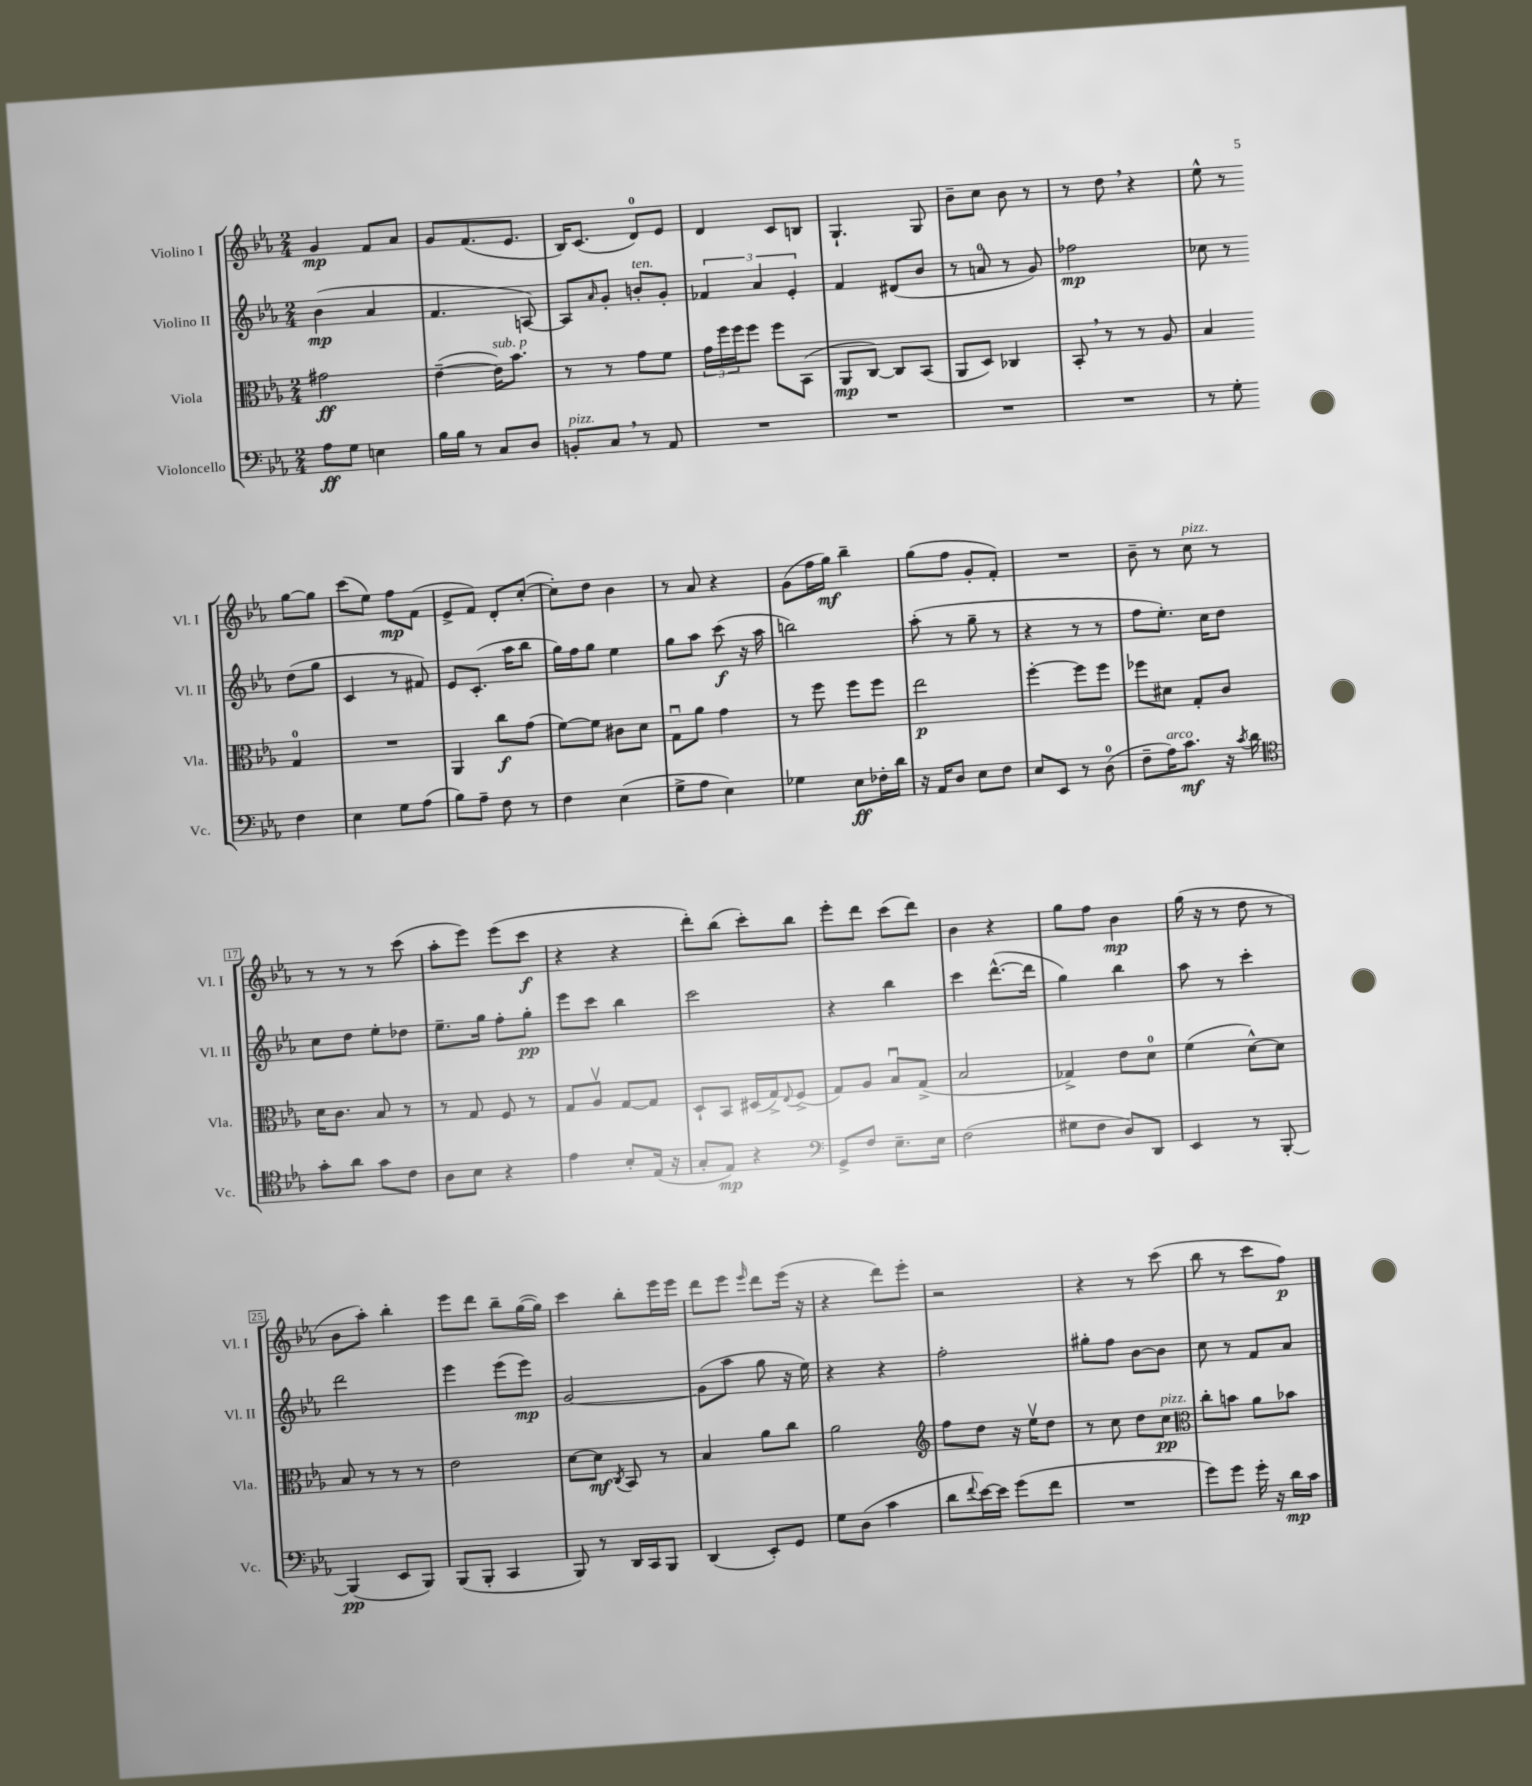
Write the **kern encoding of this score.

**kern	**dynam	**kern	**dynam	**kern	**dynam	**kern	**dynam
*part4	*part4	*part3	*part3	*part2	*part2	*part1	*part1
*staff4	*staff4	*staff3	*staff3	*staff2	*staff2	*staff1	*staff1
*I"Violoncello	*	*I"Viola	*	*I"Violino II	*	*I"Violino I	*
*I'Vc.	*	*I'Vla.	*	*I'Vl. II	*	*I'Vl. I	*
*clefF4	*	*clefC3	*	*clefG2	*	*clefG2	*
*k[b-e-a-]	*	*k[b-e-a-]	*	*k[b-e-a-]	*	*k[b-e-a-]	*
*M2/4	*	*M2/4	*	*M2/4	*	*M2/4	*
=1	=1	=1	=1	=1	=1	=1	=1
8A-\L	ff	2g#X\	ff	(4b-\	mp	4g/	mp
8G\J	.	.	.	.	.	.	.
4En\	.	.	.	4a-/	.	8f/L	.
.	.	.	.	.	.	8a-/J	.
=2	=2	=2	=2	=2	=2	=2	=2
16B-\LL	.	([4e-~\	.	4.f/	.	8g/L	.
16B-\JJ	.	.	.	.	.	.	.
8r	.	.	.	.	.	(8.f/	.
!	!	!LO:TX:a:i:t=sub. p	!	!	!	!	!
8C/L	.	16e-\KL])	.	.	.	.	.
.	.	8.b-\J	.	.	.	8.e-/J	.
8D/J	.	.	.	[8An/)	.	.	.
=3	=3	=3	=3	=3	=3	=3	=3
!LO:TX:a:i:t=pizz.	!	!	!	!	!	!	!
8BBn'/L	.	8r	.	8A/L]	.	16B-/KL)	.
.	.	.	.	.	.	(8.c/J	.
.	.	.	.	16qqa-/	.	.	.
8C,/J	.	8r	.	8g'/J	.	.	.
!	!	!	!	!LO:TX:a:i:t=ten.	!	!	!
8r	.	8g\L	.	8bn'/L	.	8d/L)	.
8AA-/	.	8f\J	.	8g'/J	.	8e-/J	.
=4	=4	=4	=4	=4	=4	=4	=4
2r	.	24g\LL	.	6f-X/	.	4d/	.
.	.	24ff\	.	.	.	.	.
.	.	24ff\J	.	.	.	.	.
.	.	8ff\J	.	.	.	.	.
.	.	.	.	6a-/	.	.	.
.	.	8ff\L	.	.	.	8c/L	.
.	.	.	.	6e-'/	.	.	.
.	.	(8BB-\J	.	.	.	8Bn/J	.
=5	=5	=5	=5	=5	=5	=5	=5
2r	.	8AA-/L	mp	4f/	.	4.G`/	.
.	.	[8C/J)	.	.	.	.	.
.	.	8C/L]	.	(8d#X/L	.	.	.
.	.	(8BB-/J	.	8b-/J	.	8G/	.
=6	=6	=6	=6	=6	=6	=6	=6
2r	.	8AA-/L	.	8r	.	8b-~\L	.
.	.	8D/J)	.	8an/	.	8cc\J	.
.	.	4C-X/	.	8r	.	8b-\	.
.	.	.	.	8g/)	.	8r	.
=7	=7	=7	=7	=7	=7	=7	=7
2r	.	8BB-',/	.	2ff-X\	mp	8r	.
.	.	8r	.	.	.	8dd,\	.
.	.	8r	.	.	.	4r	.
.	.	8A-/	.	.	.	.	.
=8	=8	=8	=8	=8	=8	=8	=8
8r	.	4B-/	.	8cc-X\	.	8ee-^^\	.
8G'\	.	.	.	8r	.	8r	.
4F\	.	4G/	.	(8dd\L	.	[8gg\L	.
.	.	.	.	8gg\J	.	8gg\J]	.
!!LO:LB:g=z
=9	=9	=9	=9	=9	=9	=9	=9
4E-\	.	2r	.	4c/	.	(8ccc\L	.
.	.	.	.	.	.	8ee-\J)	.
8G\L	.	.	.	8r	.	8ff\L	mp
(8A-\J	.	.	.	8f#X/)	.	(8f\J	.
=10	=10	=10	=10	=10	=10	=10	=10
8B-\L)	.	4AA-/	.	8e-/L	.	8e-^/L	.
8A-~\J	.	.	.	(8.c'/J	.	8f/J)	.
8F\	.	8cc\L	f	.	.	8d'/L	.
.	.	.	.	16aa-\KL	.	.	.
8r	.	(8g\J	.	8bb-\J	.	([8cc'/J	.
=11	=11	=11	=11	=11	=11	=11	=11
4F\	.	[8f\L)	.	16gg\LL)	.	8cc'\L])	.
.	.	.	.	16ff\J	.	.	.
.	.	8f\J]	.	8gg\J	.	8dd\J	.
(4E-\	.	8c#X\L	.	4ee-\	.	4b-\	.
.	.	8d\J	.	.	.	.	.
=12	=12	=12	=12	=12	=12	=12	=12
8G^\L	.	8Gu\L	.	8gg\L	.	8r	.
8A-\J	.	8a-\J	.	8aa-\J	.	8a-/	.
4E-\)	.	4g\	.	(8ccc\	f	4r	.
.	.	.	.	16r	.	.	.
.	.	.	.	16aa-\	.	.	.
=13	=13	=13	=13	=13	=13	=13	=13
4G-X\	.	8r	.	2bbn\)	.	(8g\L	.
.	.	8ff\	.	.	.	16ff\L	.
.	.	.	.	.	.	16gg\JJ)	mf
8E-\L	ff	8ff\L	.	.	.	4bb-~\	.
16F-X'\L	.	8ff\J	.	.	.	.	.
16d\JJ	.	.	.	.	.	.	.
=14	=14	=14	=14	=14	=14	=14	=14
16r	.	2ee-\	p	(8aa-'\	.	(8gg\L	.
16AA-/KL	.	.	.	.	.	.	.
8D/J	.	.	.	8r	.	8ff\J	.
8E-\L	.	.	.	8gg~\	.	8g'/L	.
8F\J	.	.	.	8r	.	8f'/J)	.
=15	=15	=15	=15	=15	=15	=15	=15
8E-/L	.	[4ff'\	.	4r	.	2r	.
8EE-/J	.	.	.	.	.	.	.
8r	.	8ff\L]	.	8r	.	.	.
(8D\	.	8ff\J	.	8r	.	.	.
=16	=16	=16	=16	=16	=16	=16	=16
8F~\L	.	8ff-X\L	.	8ff\L	.	8b-~\	.
!LO:TX:a:i:t=arco	!	!	!	!	!	!	!
16A-\K)	.	8d#X\J	.	8.ee-'\J)	.	8r	.
8.c\J	mf	.	.	.	.	.	.
!	!	!	!	!	!	!LO:TX:a:i:t=pizz.	!
.	.	8G'/L	.	.	.	8cc\	.
.	.	.	.	16cc\KL	.	.	.
16r	.	8c/J	.	8dd\J	.	8r	.
8qc/	.	.	.	.	.	.	.
16d\	.	.	.	.	.	.	.
!!LO:LB:g=z
=17	=17	=17	=17	=17	=17	=17	=17
*clefC4	*	*	*	*	*	*	*
8g'\L	.	16d\KL	.	8cc\L	.	8r	.
.	.	8.c\J	.	.	.	.	.
8a-\J	.	.	.	8dd\J	.	8r	.
8g\L	.	8B-/	.	8ee-'\L	.	8r	.
8c\J	.	8r	.	8dd-X\J	.	(8ccc\	.
=18	=18	=18	=18	=18	=18	=18	=18
8A-\L	.	8r	.	8.ee-~\L	.	8aa-'\L	.
8B-\J	.	8G/	.	.	.	8eee-\J)	.
.	.	.	.	16gg\Jk	.	.	.
4r	.	8F/	.	8ff'\L	.	(8eee-\L	.
.	.	8r	.	8gg'\J	pp	8ccc\J	f
=19	=19	=19	=19	=19	=19	=19	=19
4e-\	.	8G/L	.	8eee-\L	.	4r	.
.	.	8A-v/J	.	8ccc\J	.	.	.
8B-'/L	.	[8G/L	.	4bb-\	.	4r	.
(16E-/Jk	.	8G/J]	.	.	.	.	.
16r	.	.	.	.	.	.	.
=20	=20	=20	=20	=20	=20	=20	=20
8G'/L	.	8D`/L	.	2ccc\	.	8ddd'\L)	.
8E-/J)	mp	8BB-/J	.	.	.	(8bb-\J	.
4r	.	(16D#X/LL	.	.	.	8ccc'\L)	.
.	.	16G^/J)	.	.	.	.	.
.	.	8qqE-/	.	.	.	.	.
.	.	(8F^/J	.	.	.	8bb-\J	.
=21	=21	=21	=21	=21	=21	=21	=21
*clefF4	*	*	*	*	*	*	*
8GG^/L	.	8G/L)	.	4r	.	8eee-'\L	.
8F/J	.	8A-/J	.	.	.	8ddd\J	.
8.E-~\L	.	8B-u/L	.	4bb-\	.	(8ccc\L	.
.	.	(8G^/J	.	.	.	8ddd\J)	.
16E-\Jk	.	.	.	.	.	.	.
=22	=22	=22	=22	=22	=22	=22	=22
(2F\	.	2B-/	.	4ccc\	.	4b-\	.
.	.	.	.	([8.ddd^^\L	.	4r	.
.	.	.	.	16ddd\Jk]	.	.	.
=23	=23	=23	=23	=23	=23	=23	=23
8G#X\L	.	4G-X^/)	.	4gg\)	.	8gg\L	.
8F\J	.	.	.	.	.	8ff\J	.
8D/L)	.	8e-\L	.	4bb-\	.	4b-\	mp
8DD/J	.	8d\J	.	.	.	.	.
=24	=24	=24	=24	=24	=24	=24	=24
4EE-/	.	(4f\	.	8aa-\	.	(16gg\	.
.	.	.	.	.	.	16r	.
.	.	.	.	8r	.	8r	.
8r	.	[8d^^\L)	.	4ccc'\	.	8dd\	.
[8BBB-'/	.	8d\J]	.	.	.	8r	.
!!LO:LB:g=z
=25	=25	=25	=25	=25	=25	=25	=25
(4BBB-/]	pp	8B-/	.	2ddd\	.	8b-\L	.
.	.	8r	.	.	.	8aa-'\J)	.
8EE-/L	.	8r	.	.	.	4bb-'\	.
8BBB-/J)	.	8r	.	.	.	.	.
=26	=26	=26	=26	=26	=26	=26	=26
(8BBB-/L	.	2e-\	.	4eee-\	.	8eee-\L	.
8BBB-'/J	.	.	.	.	.	8ddd\J	.
4CC/	.	.	.	(8eee-\L	.	8bb-~\L	.
.	.	.	.	8eee-\J)	mp	([16gg\L	.
.	.	.	.	.	.	16gg\JJ])	.
=27	=27	=27	=27	=27	=27	=27	=27
8BBB-/)	.	[8d\L	.	[2g/	.	4ccc\	.
8r	.	8d\J]	mf	.	.	.	.
.	.	8qC/	.	.	.	.	.
16DD/LL	.	8BB-/	.	.	.	8bb-'\L	.
16CC/J	.	.	.	.	.	.	.
8BBB-/J	.	8r	.	.	.	16eee-\L	.
.	.	.	.	.	.	16eee-\JJ	.
=28	=28	=28	=28	=28	=28	=28	=28
(4DD/	.	4B-/	.	(8g\L]	.	8ddd\L	.
.	.	.	.	8aa-\J	.	8eee-\J	.
.	.	.	.	.	.	16qqeee-/	.
8EE-'/L)	.	8a-\L	.	8gg\	.	8ddd\L	.
8GG/J	.	8cc\J	.	16r	.	(16eee-\Jk	.
.	.	.	.	16ee-\)	.	16r	.
=29	=29	=29	=29	=29	=29	=29	=29
8G\L	.	2a-\	.	4r	.	4r	.
(8D\J	.	.	.	.	.	.	.
4c\	.	.	.	4r	.	8ddd\L)	.
.	.	.	.	.	.	8eee-'\J	.
=30	=30	=30	=30	=30	=30	=30	=30
*	*	*clefG2	*	*	*	*	*
8d\L	.	8ff\L	.	2ff'\	.	2r	.
8qqf/	.	.	.	.	.	.	.
[16e-\L)	.	8dd\J	.	.	.	.	.
16e-\JJ]	.	.	.	.	.	.	.
(8g\L	.	16r	.	.	.	.	.
.	.	16ee-v\KL	.	.	.	.	.
8f\J	.	8dd\J	.	.	.	.	.
=31	=31	=31	=31	=31	=31	=31	=31
2r	.	8r	.	8gg#X'\L	.	4r	.
.	.	8cc\	.	8ff\J	.	.	.
.	.	8dd\L	.	[8b-\L	.	8r	.
!	!	!LO:TX:a:i:t=pizz.	!	!	!	!	!
.	.	8cc\J	pp	8b-\J]	.	(8ccc\	.
=32	=32	=32	=32	=32	=32	=32	=32
*	*	*clefC3	*	*	*	*	*
8g\L)	.	8cc'\L	.	8cc\	.	8bb-\	.
8g\J	.	8bn\J	.	8r	.	8r	.
16g'\	.	8a-\L	.	8f/L	.	8ccc\L	.
16r	.	.	.	.	.	.	.
16d\LL	mp	8b-X\J	.	8a-/J	.	8ff\J)	p
16c\JJ	.	.	.	.	.	.	.
==	==	==	==	==	==	==	==
*-	*-	*-	*-	*-	*-	*-	*-
